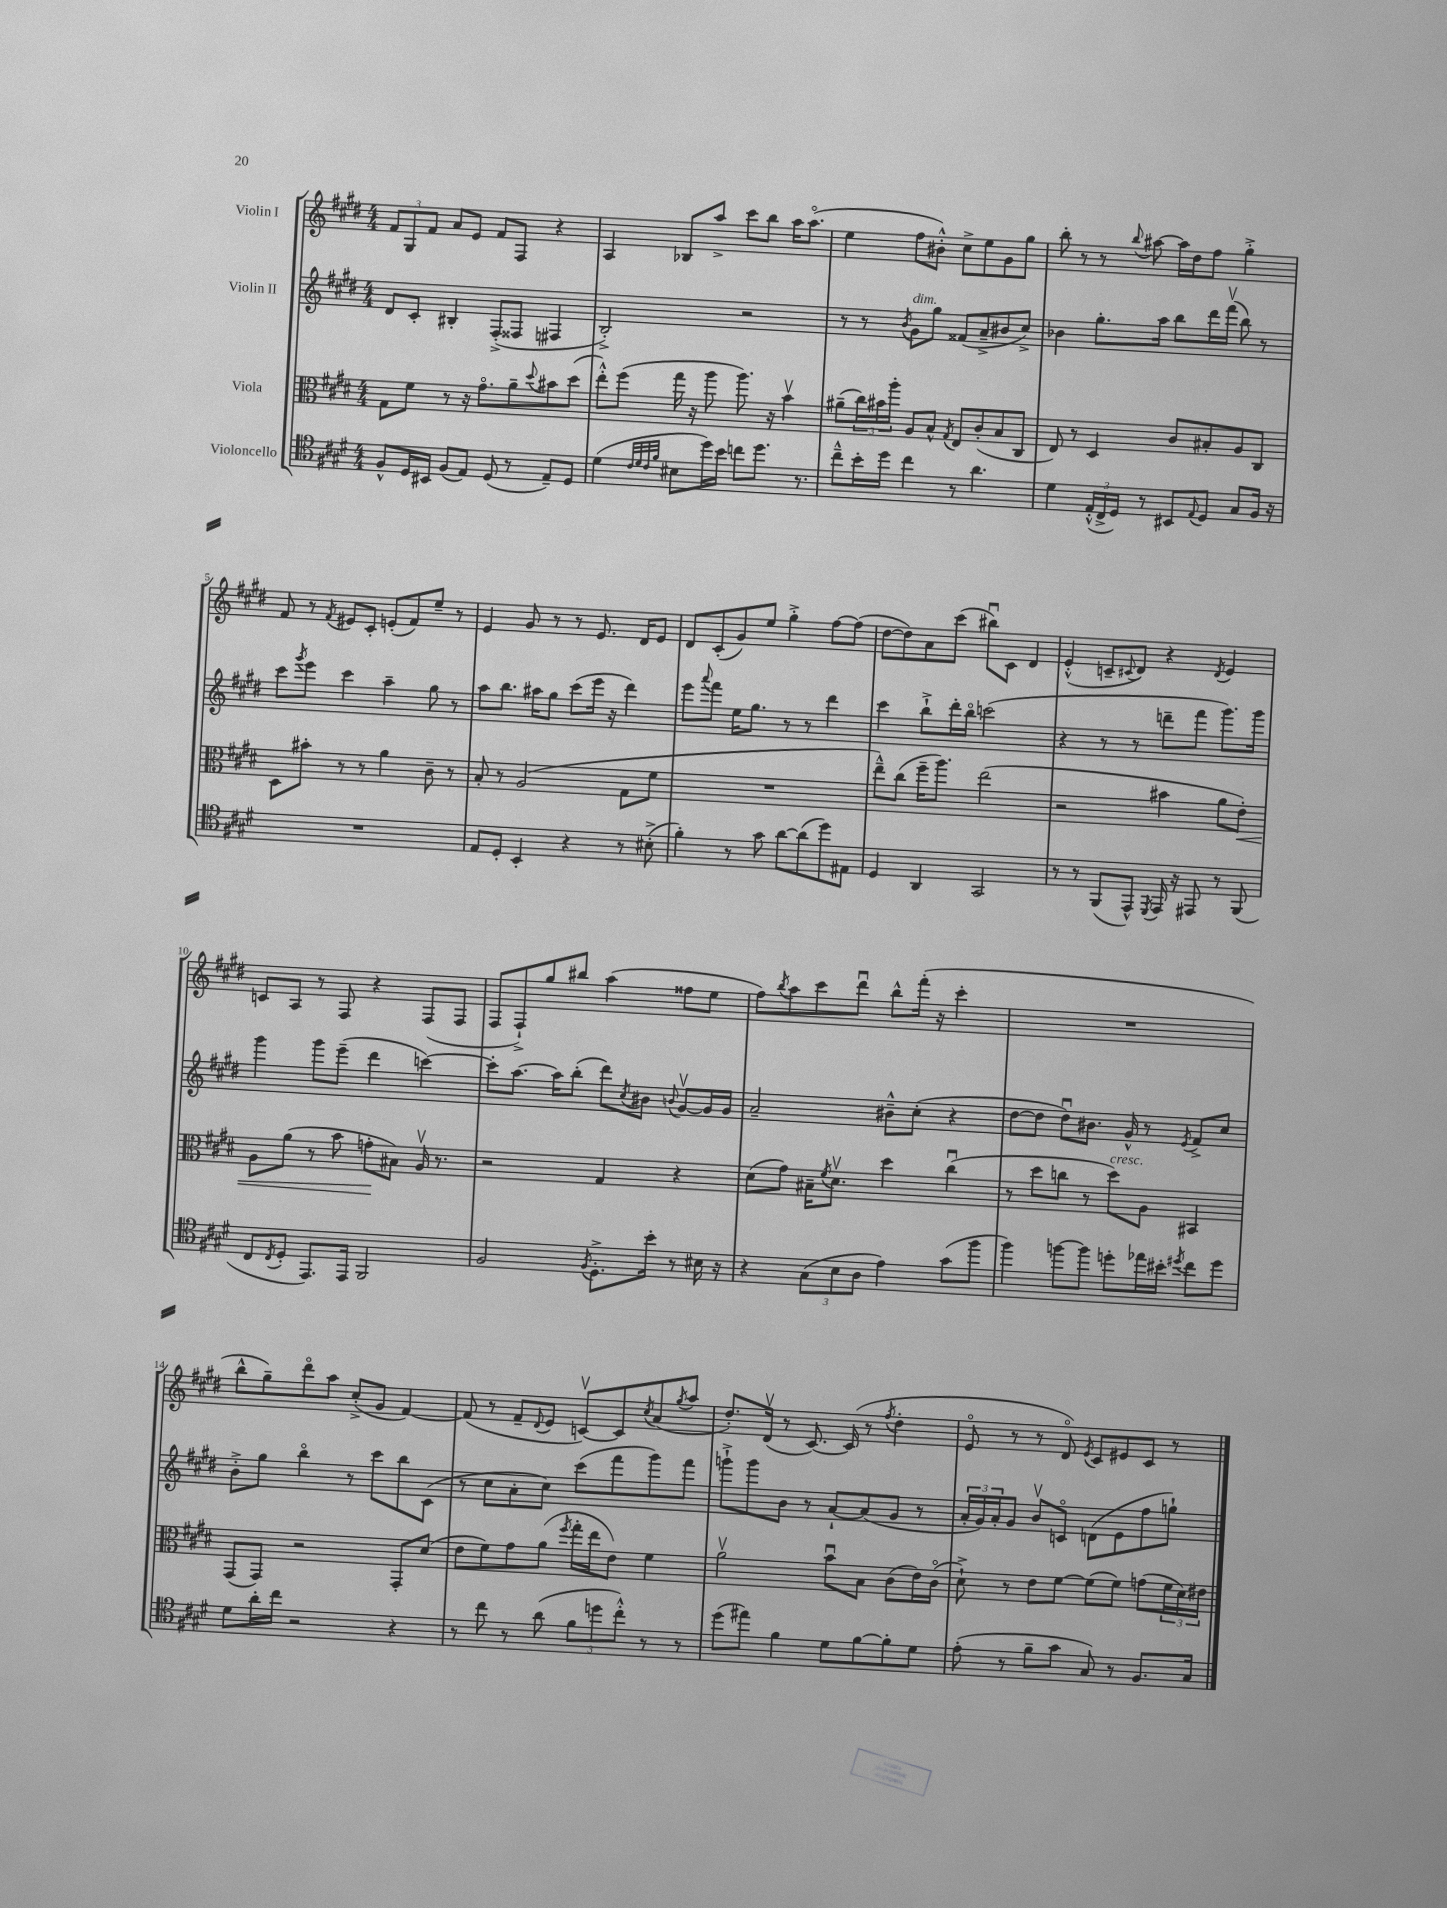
<<
\new StaffGroup <<
\new Staff = "s0" \with { instrumentName = "Violin I" } {
    \clef treble \key e \major \numericTimeSignature \time 4/4
    \tuplet 3/2 { fis'8 gis8 fis'8 } a'8 e'8 fis'8 fis8 r4 |
    a4 bes8 a''8-> cis'''8 b''8 a''16 a''8.\flageolet( |
    e''4 fis''8 bis'8-.-^) cis''8-> e''8 gis'8 gis''8 |
    b''8-. r8 r8 \appoggiatura { b''8 } ais''8~ ais''16 dis''16 fis''8 gis''4-.-> |
    fis'8 r8 \acciaccatura { fis'8 } eis'8 cis'8-. e'8-.( fis'8) e''8-- r8 |
    e'4 gis'8 r8 r8 e'8. dis'16 e'8 |
    dis'8 cis'8-.( gis'8) e''8 gis''4-.-> fis''8~ fis''8( |
    dis''8~ dis''8) a'8 cis'''8( bis''8\downbow) cis'8 dis'4 |
    e'4-.-^( c'8-- \appoggiatura { cis'8 } dis'8) r4 \acciaccatura { dis'8 } e'4 |
    c'8 a8 r8 fis8 r4 fis8( fis8 |
    fis8 fis8-!->) gis''8 bis''8 a''4( fisis''8 e''8 |
    fis''8) \acciaccatura { b''8 } a''8 cis'''8 dis'''8\downbow b''8-^ fis'''16-.( r16 cis'''4-. |
    R1 |
    b''8-^ gis''8--) dis'''8\flageolet a''8 cis''8-.->( gis'8 fis'4~) |
    fis'8( r8 fis'8-- \appoggiatura { dis'8 } e'8 c'8~\upbow) c'8 \acciaccatura { cis''8 } a'8( \acciaccatura { gis''8 } a''8 |
    dis''8.-.) dis'16\upbow( r8 cis'8.~) cis'16( r8 \acciaccatura { fis''8 } dis''4-. |
    e'8\flageolet r8 r8 dis'8\flageolet) \acciaccatura { e'8 } cis'8 eis'8 cis'8 r8 \bar "|." |
}
\new Staff = "s1" \with { instrumentName = "Violin II" } {
    \clef treble \key e \major \numericTimeSignature \time 4/4
    dis'8 cis'8-. bis4-. fis8-.->( fisis8 fis4 |
    b2-.->) r2 |
    r8 r8 \acciaccatura { b'8 } gis'8^\markup { \italic "dim." } gis''8 fisis'8( a'8---> bis'8 cis''8->) |
    bes'4 gis''8.-. a''16 b''8 dis'''16 fis'''16\upbow( b''8) r8 |
    cis'''8 \acciaccatura { gis'''8 } e'''8 cis'''4 a''4-- gis''8 r8 |
    a''8 b''8. ais''16 gis''8 cis'''8( e'''16 r16 dis'''4) |
    e'''8 \appoggiatura { a'''8 } fis'''8 e''16 gis''8. r8 r8 dis'''4 |
    cis'''4 b''8-!-> dis'''16-. b''16\flageolet c'''2( |
    r4 r8 r8 d'''8-- fis'''8 gis'''8.) gis'''16 |
    gis'''4 gis'''8 e'''8--( dis'''4 c'''4~) |
    c'''8-. a''8.~ a''16 b''8-.( dis'''8) \acciaccatura { cis''8 } bis'8 \appoggiatura { b'8 } gis'8~\upbow gis'16 gis'16 |
    a'2-- bis'8---^ cis''8-.( r4 |
    dis''8~ dis''8 dis''8\downbow) bis'8. gis'16-^ r8 \acciaccatura { e'8 } fis'8-> cis''8 |
    b'8-.-> gis''8 b''4\flageolet r8 cis'''8 b''8 cis'8( |
    r8 cis''8 a'8-. cis''8) cis'''8( fis'''8 gis'''8) fis'''8 |
    g'''8-!-> g'''8 b'8 r8 a'8~-! a'8( gis'8 r8 |
    \tuplet 3/2 { a'16-. gis'16) a'16-. } gis'8 b'8\upbow c'8\flageolet d'8( e'8 fis''8 g''8-!) \bar "|." |
}
\new Staff = "s2" \with { instrumentName = "Viola" } {
    \clef alto \key e \major \numericTimeSignature \time 4/4
    gis8 fis'8 r8 r16 gis'8.\flageolet a'8-- \appoggiatura { dis''8 } bis'8 dis''8( |
    e''8-.-^) fis''8( gis''16 r16 a''8 a''8.) r16 b'4\upbow |
    ais'8--( \tuplet 3/2 { cis''16) bis'16 a''16-. } a8 b8-^ \acciaccatura { gis8 } e8 cis'8-.( b8 cis8 |
    e8) r8 dis4 cis'8 bis8-. a8 cis8 |
    dis8 bis'8-. r8 r8 a'4 cis'8-- r8 |
    b8-. r8 a2( gis8 fis'8 |
    R1 |
    e''8---^) cis''8( fis''16-- a''8.) e''2( |
    r2 bis'4 a'8 e'8-.\<) |
    a8 a'8( r8 b'8 g'8-.\! bis8) a16\upbow r8. |
    r2 gis4 r4 |
    dis'8( gis'8) bis16-- \acciaccatura { fis'8 } dis'8.\upbow dis''4 cis''4\downbow( |
    r8 dis''8 c''8 r8 dis''8^\markup { \italic "cresc." }) a8 bis,4 |
    gis,8( gis,8) r2 gis,8-. dis'8( |
    e'8 fis'8) gis'8 a'8( \acciaccatura { fis''8 } gis''16-. e''16 e'8) fis'4 |
    a'2\upbow b'8\downbow b8 cis'8( e'16) cis'16\flageolet( |
    dis'8-!->) r8 e'8 fis'8~ fis'8( fis'8) g'8( \tuplet 3/2 { fis'16 dis'16) eis'16 } \bar "|." |
}
\new Staff = "s3" \with { instrumentName = "Violoncello" } {
    \clef tenor \key e \major \numericTimeSignature \time 4/4
    fis8-^ dis16 bis,16 fis8( e8) dis8( r8 e8--) dis8 |
    dis'4( \grace { cis'32 dis'32 cis'32 fis'32 } bis8 dis''16) b'16 c''8 dis''8. r8. |
    cis''8---^ b'16-. dis''16 cis''4 r8 a'4. |
    dis'4 \tuplet 3/2 { e16-.-^( cis16-> dis16) } r8 bis,8 \appoggiatura { e8 } dis8 gis8 fis16 r16 |
    R1 |
    e8 dis8-. b,4-. r4 r8 bis8-.->( |
    fis'4-.) r8 gis'8 a'8~ a'8( dis''8) eis8 |
    dis4 a,4 gis,2 |
    r8 r8 fis,8( e,8-^) \acciaccatura { dis,8 } e,16 r16 eis,8 r8 fis,8( |
    cis8 \acciaccatura { cis8 } dis8-. e,8.) e,16 fis,2 |
    fis2 \acciaccatura { fis8 } dis8.-.-> b'16-. r8 bis16 r16 |
    r4 \tuplet 3/2 { gis8( b8 a8 } e'4) gis'8( fis''8 |
    fis''4) f''8~ f''8 d''8-. ees''16 bis'16-. \acciaccatura { dis''8 } cis''8 dis''8 |
    dis'8 a'16-. cis''16 r2 r4 |
    r8 cis''8 r8 a'8( \tuplet 3/2 { fis'8 d''8 cis''8-.-^) } r8 r8 |
    dis''8( eis''8) fis'4 dis'8 fis'8~ fis'8-. dis'8 |
    e'8-.( r8 fis'8-- gis'8 gis8) r8 fis8. gis16 \bar "|." |
}
>>
>>
